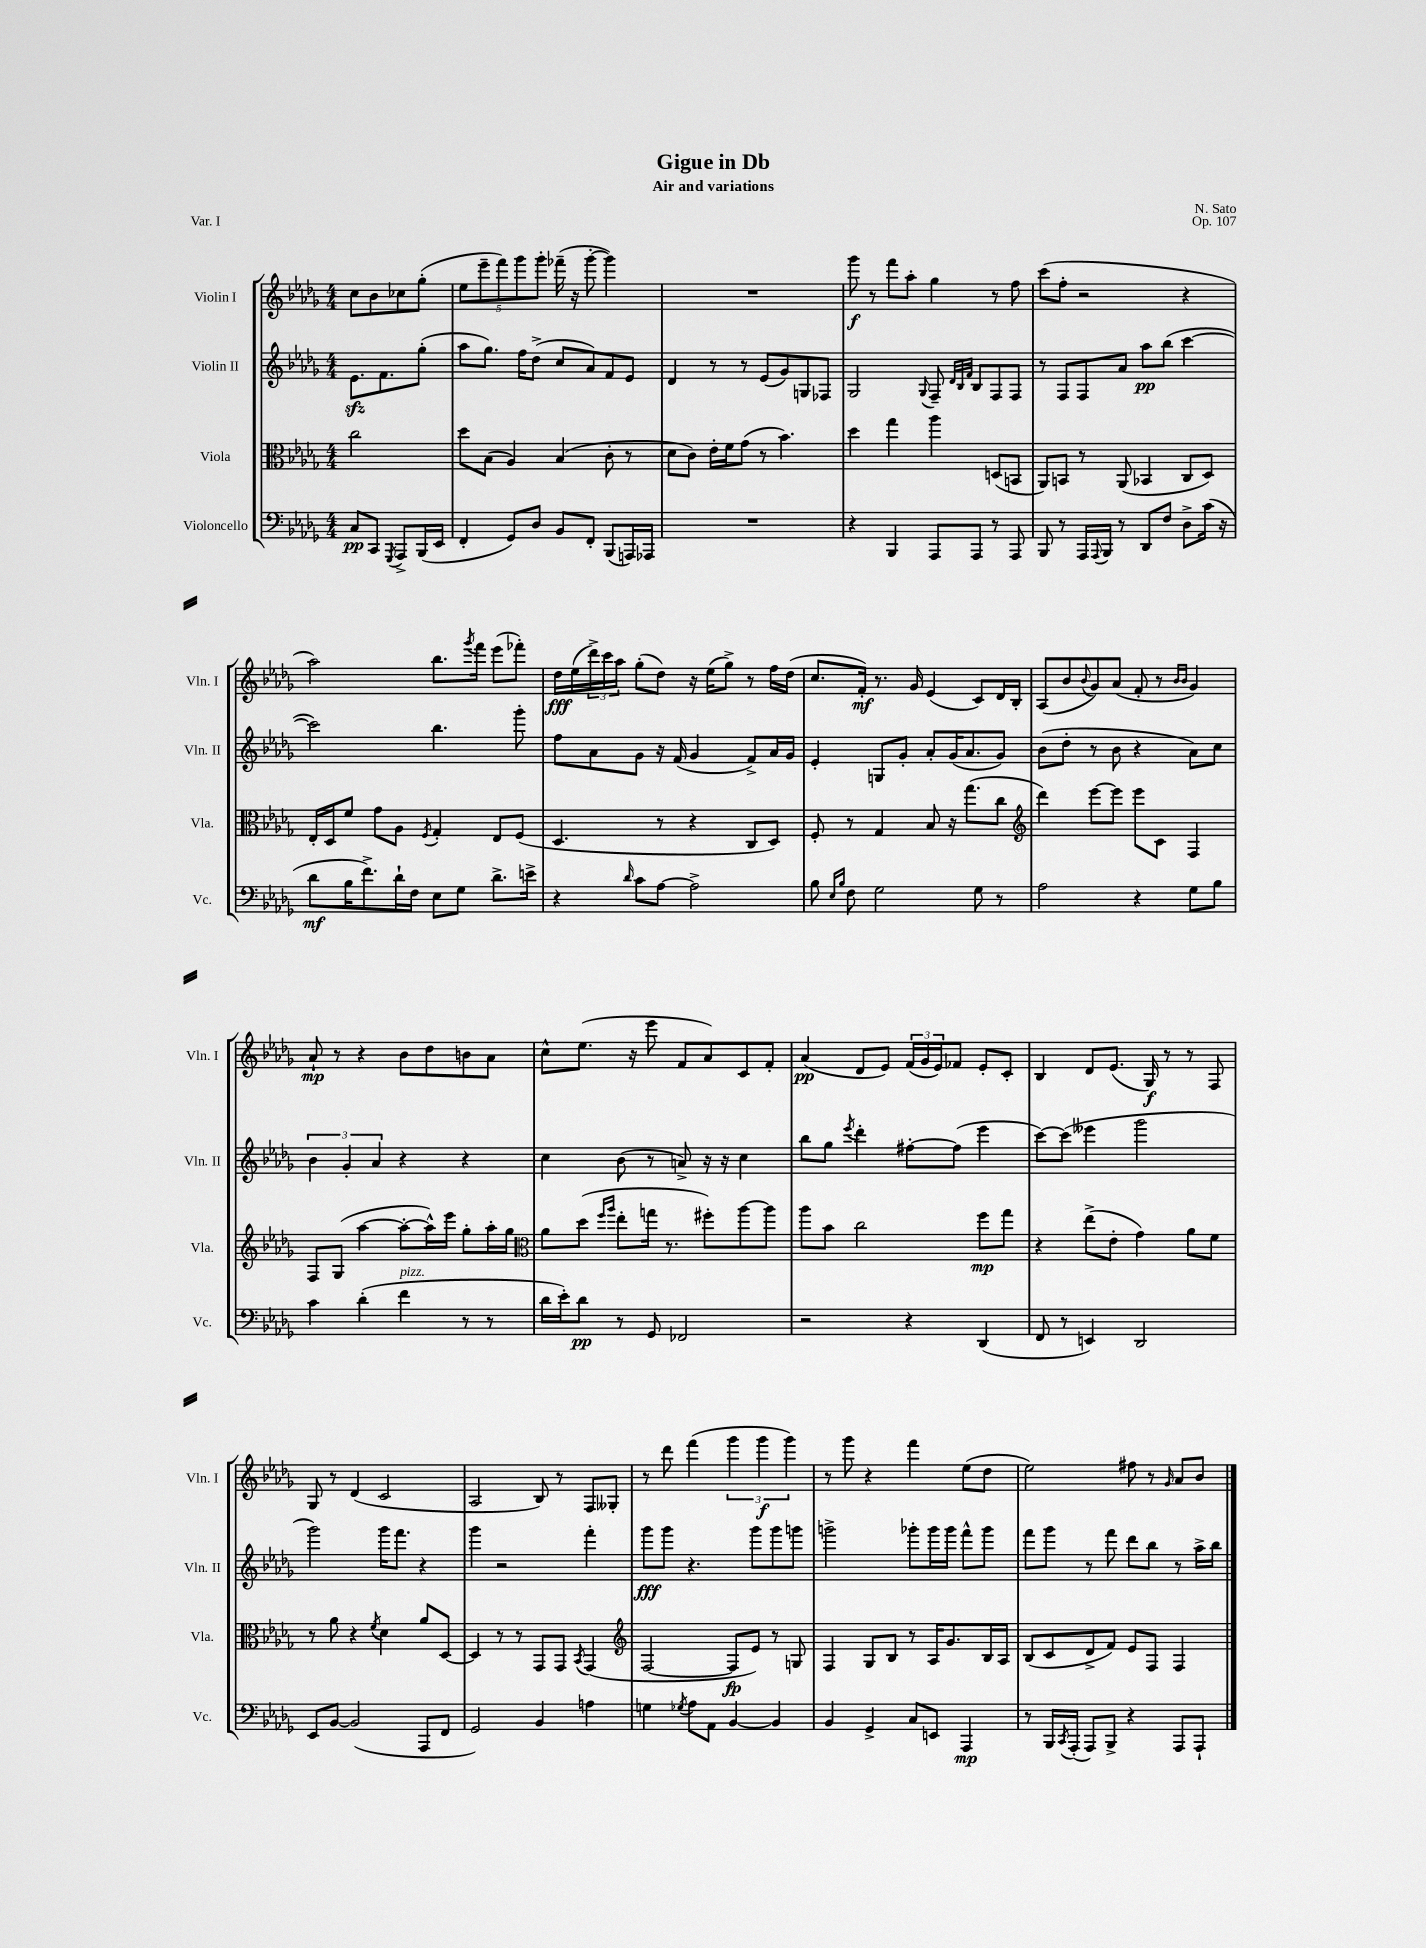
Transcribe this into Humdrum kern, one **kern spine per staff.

**kern	**kern	**kern	**kern
*staff4	*staff3	*staff2	*staff1
*clefF4	*clefC3	*clefG2	*clefG2
*k[b-e-a-d-g-]	*k[b-e-a-d-g-]	*k[b-e-a-d-g-]	*k[b-e-a-d-g-]
*M4/4	*M4/4	*M4/4	*M4/4
8C	2cc	8.e-	8cc
8CC	.	.	8b-
.	.	8.f	.
8qGGG-	.	.	.
8AAA-^	.	.	8cc-
(16BBB-	.	(8gg-'	(8gg-'
16EE-	.	.	.
=	=	=	=
4FF'	8dd-	8aa-	10ee-
.	.	.	10eee-~
.	(8B-	8.gg-)	.
.	.	.	10fff)
8GG-)	4A-)	.	.
.	.	.	10ggg-
.	.	16ff	.
8D-	.	(8dd-^	.
.	.	.	10ggg-'
8BB-	(4B-	8cc	(16fff-~
.	.	.	16r
8FF'	.	8a-)	[8ggg-'
(8BBB-	8c'	8f	4ggg-])
16AAA)	8r	8e-	.
16AAA-	.	.	.
=	=	=	=
1r	8d-	4d-	1r
.	8c)	.	.
.	16e-'	8r	.
.	16f	.	.
.	(8g-	8r	.
.	8r	(8e-	.
.	4.b-)	8g-)	.
.	.	8G	.
.	.	8F-	.
=	=	=	=
4r	4dd-	2G-	8ggg-
.	.	.	8r
4BBB-	4gg-	.	8fff
.	.	.	8aa-'
.	.	8qqG-	.
8AAA-	4aa-	8F~	4gg-
.	.	32qqd-	.
.	.	32qqB-	.
.	.	32qqf	.
8AAA-	.	8B-	.
8r	(8D	8F	8r
8AAA-	8BB	8F	8ff
=	=	=	=
8BBB-	8AA-)	8r	(8ccc
8r	8BB	8F	8ff'
16AAA-	8r	8F	2r
8qqAAA-	.	.	.
16BBB-	.	.	.
8r	(8AA-	8a-	.
8DD-	4BB-	8aa-	.
8F	.	(8bb-	.
8D-^	8C	[4ccc	4r
(16c	8D-)	.	.
16r	.	.	.
=	=	=	=
8d-	16E-'	2ccc])	2aa-)
.	16D-	.	.
16B-	8f	.	.
8.f^)	.	.	.
.	8g-	.	.
16d-`	8A-	.	.
16F	.	.	.
.	8qF	.	.
8E-	4G-'	4.bb-	8.bb-
8G-	.	.	.
.	.	.	8qggg-
.	.	.	16fff
8.d-^	8E-	.	(8eee-
.	(8F	8ggg-'	8fff-')
16e^	.	.	.
=	=	=	=
4r	4.D-	8ff	16dd-
.	.	.	(16ee-
.	.	8a-	24ddd-^)
.	.	.	24ccc
.	.	.	24aa-
16qqd-	.	.	.
8c	.	8g-	(8gg-'
[8A-	8r	16r	8dd-)
.	.	(16f	.
2A-^]	4r	4g-	16r
.	.	.	(16ee-
.	.	.	8gg-^)
.	8C	8f^)	8r
.	8D-)	16a-	16ff
.	.	16g-	(16dd-
=	=	=	=
8B-	8F'	4e-'	8.cc
16qqE-	.	.	.
16qqB-	.	.	.
8F	8r	.	.
.	.	.	16f')
2G-	4G-	8G	8.r
.	.	8g-'	.
.	.	.	16g-
.	8B-	8a-'	(4e-
.	16r	(16g-	.
.	(8.gg-	8.a-	.
8G-	.	.	8c)
8r	8cc	8g-)	16d-
.	.	.	16B-'
=	=	=	=
*	*clefG2	*	*
2A-	4ddd-)	(8b-	(8A-
.	.	8dd-'	8b-
.	.	.	8qqb-
.	[8eee-	8r	8g-)
.	8eee-]	8b-	(8a-
4r	8eee-	4r	8f'
.	8c	.	8r
.	.	.	16qqb-
.	.	.	16qqb-
8G-	4F	8a-)	4g-)
8B-	.	8cc	.
=	=	=	=
4c	8F	6b-	8a-`
.	(8G-	.	8r
.	.	6g-'	.
(4d-'	[4aa-	.	4r
.	.	6a-	.
4f	8aa-'_	4r	8b-
.	16aa-^^])	.	8dd-
.	16eee-	.	.
8r	8gg-'	4r	8b
8r	16aa-'	.	8a-
.	16gg-	.	.
=	=	=	=
*	*clefC3	*	*
16d-	8a-	4cc	8cc^^
16e-')	.	.	.
8d-	(8dd-	.	(8.ee-
.	16qqff	.	.
.	16qqaa-	.	.
8r	8ee-'	(8b-	.
.	.	.	16r
8GG-	16gg	8r	8eee-
.	8.r	.	.
2FF-	.	8a^)	8f
.	8ff#')	16r	8a-)
.	.	16r	.
.	[8aa-	4cc	8c
.	8aa-]	.	8f'
=	=	=	=
2r	8aa-	8bb-	(4a-
.	8b-	8gg-	.
.	.	8qeee-	.
.	2cc	4ddd-'	8d-
.	.	.	8e-)
4r	.	[8ff#'	(24f
.	.	.	24g-
.	.	.	24e-)
.	.	(8ff#]	8f-
(4DD-	8ff	4eee-	8e-'
.	8gg-	.	8c'
=	=	=	=
8FF	4r	[8ccc)	4B-
8r	.	(8ccc]	.
4EE)	(8ee-^	4eee--	8d-
.	8e-'	.	(8.e-
2DD-	4g-)	2ggg-	.
.	.	.	16G-)
.	.	.	8r
.	8a-	.	8r
.	8f	.	8F
=	=	=	=
8EE-	8r	2ggg-)	8G-
[8BB-	8a-	.	8r
(2BB-]	4r	.	(4d-
.	8qf	.	.
.	4d-	16ggg-	2c
.	.	8.fff	.
8AAA-	8a-	4r	.
8FF	[8D-	.	.
=	=	=	=
2GG-)	4D-]	4ggg-	2A-
.	8r	2r	.
.	8r	.	.
4BB-	8GG-	.	8B-)
.	8GG-	.	8r
.	8qBB-	.	.
4A	(4GG-	4fff'	8F
.	.	.	8G--'
=	=	=	=
*	*clefG2	*	*
4G	[2F	8ggg-	8r
.	.	8ggg-	8ddd-
8qG-	.	.	.
8A-	.	4.r	(4fff
8AA-	.	.	.
[4BB-	8F]	.	6ggg-
.	8e-)	8ggg-	.
.	.	.	6ggg-
4BB-]	8r	8ggg-	.
.	.	.	6ggg-)
.	8G	8ggg	.
=	=	=	=
4BB-	4F	2ggg^	8r
.	.	.	8ggg-
4GG-^	8G-	.	4r
.	8B-	.	.
8C	8r	8ggg-'	4fff
8EE	16A-	16ggg-	.
.	8.g-	16ggg-	.
4AAA-	.	8fff^^	(8ee-
.	16B-	8ggg-	8dd-
.	16A-	.	.
=	=	=	=
8r	(8B-	8fff	2ee-)
16BBB-	8c	8ggg-	.
8qCC	.	.	.
(16AAA-'	.	.	.
8AAA-)	8d-^	8r	.
8BBB-^	8f)	8fff	.
4r	8e-	8ddd-	8ff#
.	8F	8bb-	8r
.	.	.	16qqg-
8AAA-	4F	8r	8a-
8AAA-`	.	16aa-^	8b-
.	.	16bb-	.
==	==	==	==
*-	*-	*-	*-
